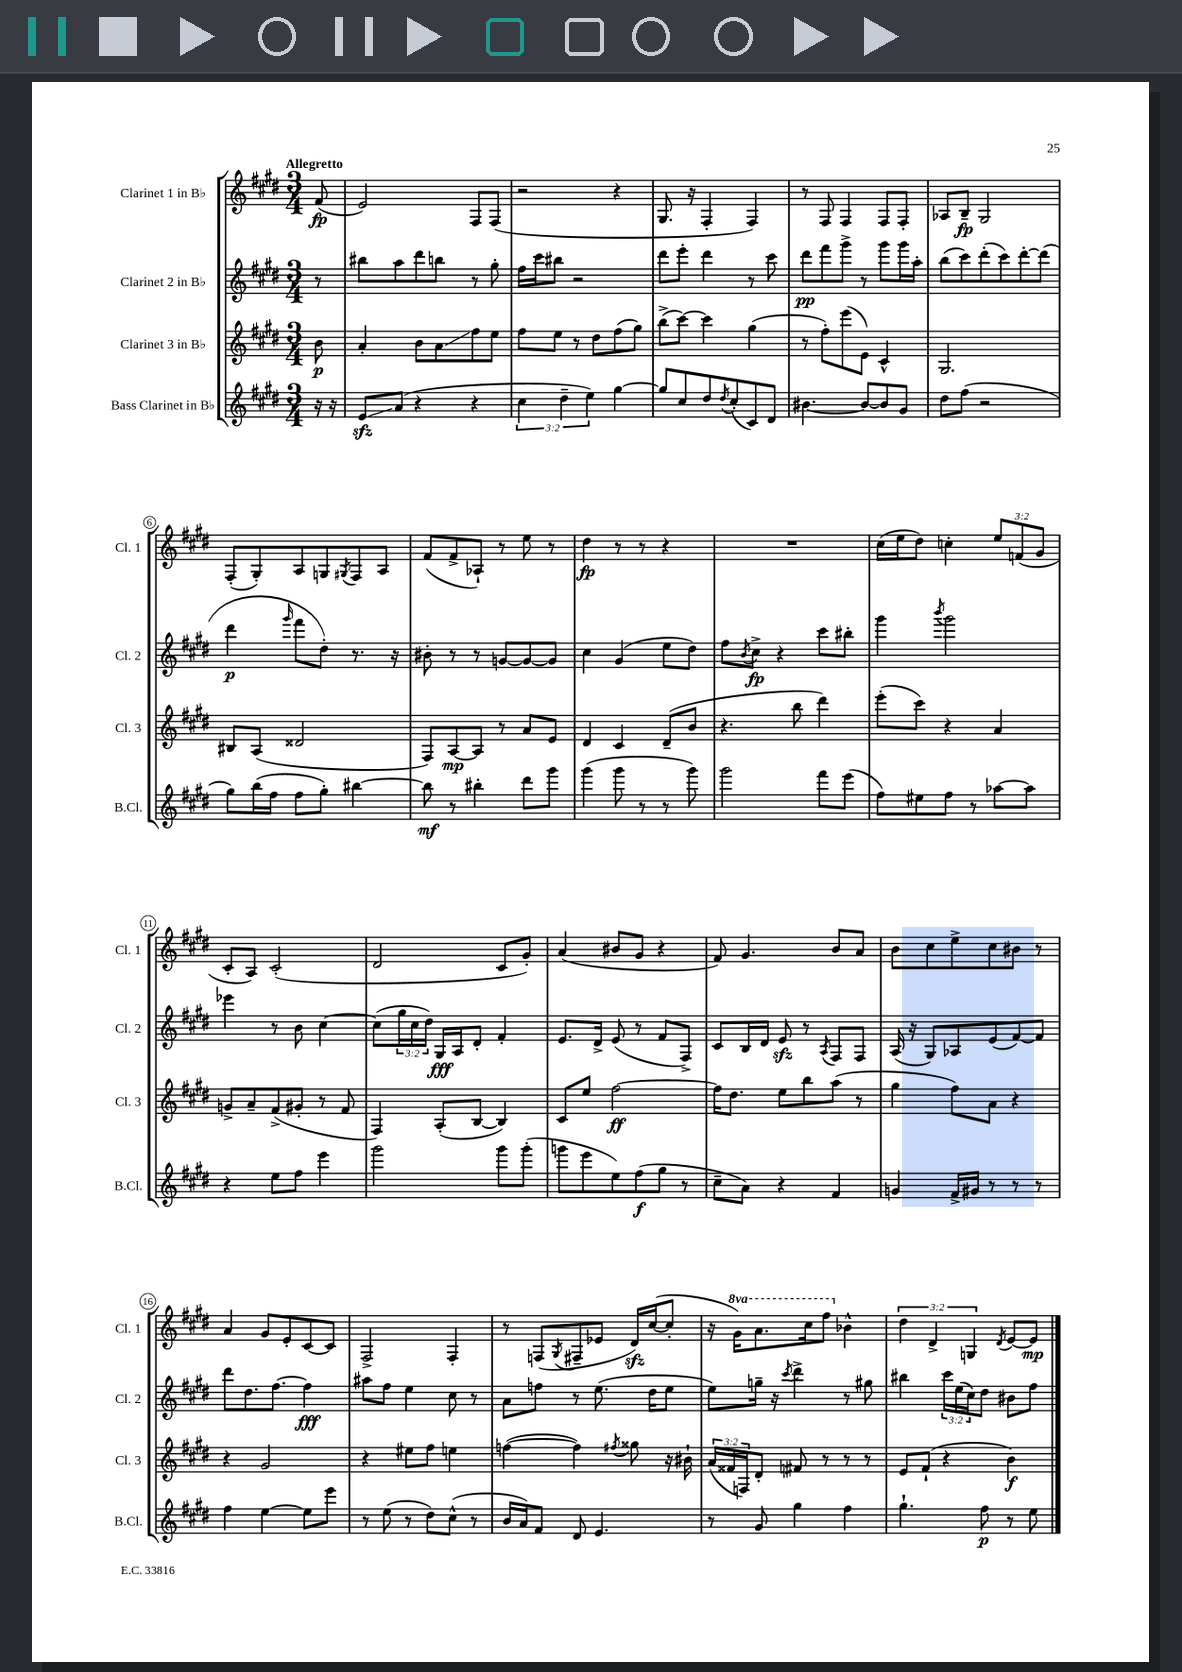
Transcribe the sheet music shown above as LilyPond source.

<<
\new StaffGroup <<
\new Staff = "s0" \with { instrumentName = "Clarinet 1 in Bb" shortInstrumentName = "Cl. 1" } {
    \clef treble \key e \major \numericTimeSignature \time 3/4 \override Staff.TupletNumber.text = #tuplet-number::calc-fraction-text \set Staff.ottavationMarkups = #ottavation-simple-ordinals \partial 8 \tempo "Allegretto"
    fis'8\fp( |
    e'2) fis8 fis8( |
    r2 r4 |
    gis8. r16 fis4-. fis4) |
    r8 fis8 fis4 fis8 fis8-. |
    aes8 b8--\fp gis2 |
    fis8-.( gis8-.) a8 g8 \acciaccatura { gis8 } fis8 a8 |
    fis'8( fis'8-> aes8-!) r8 e''8 r8 |
    dis''4\fp r8 r8 r4 |
    R2. |
    cis''16( e''16 dis''8) c''4-. \tuplet 3/2 { e''8 f'8( gis'8 } |
    cis'8-. a8) cis'2-.( |
    dis'2 cis'8 gis'8-.) |
    a'4( bis'8 gis'8 r4 |
    fis'8) gis'4. b'8 a'8 |
    b'8 cis''8 e''8-> cis''8 bis'8 r8 |
    a'4 gis'8 e'8-. cis'8~ cis'8 |
    fis2-> fis4-. |
    r8 f8( \acciaccatura { gis8 } fis8-- ees'8 dis'16\sfz) cis''16~( cis''8-. |
    r16 \ottava #1 gis''16) a''8. cis'''16 fis'''8 \ottava #0 bes'4-^ |
    \tuplet 3/2 { dis''4 dis'4-> g4 } \acciaccatura { dis'8 } e'8~ e'8\mp \bar "|." |
}
\new Staff = "s1" \with { instrumentName = "Clarinet 2 in Bb" shortInstrumentName = "Cl. 2" } {
    \clef treble \key e \major \numericTimeSignature \time 3/4 \override Staff.TupletNumber.text = #tuplet-number::calc-fraction-text \partial 8
    r8 |
    bis''8 a''8 dis'''8 b''8 r8 gis''8-. |
    fis''16 cis'''16 bis''8 r2 |
    dis'''8 e'''8-. dis'''4 r8 cis'''8 |
    dis'''8\pp fis'''8 gis'''8-> r8 gis'''8 gis'''16 a''16-. |
    b''8( cis'''8) dis'''8-.( cis'''8) dis'''8~-. dis'''8( |
    dis'''4\p \grace { gis'''16 } fis'''8 dis''8-.) r8. r16 |
    bis'8-. r8 r8 g'8~ g'8~ g'8 |
    cis''4 gis'4( e''8 dis''8) |
    fis''8 \acciaccatura { b'8 } cis''8->\fp r4 cis'''8 bis''8-. |
    gis'''4 \acciaccatura { b'''8 } gis'''2 |
    ees'''4 r8 b'8 cis''4~ |
    cis''8( \tuplet 3/2 { gis''16 cis''16 dis''16) } gis16\fff a16 dis'8-. fis'4-. |
    e'8. dis'16-> e'8( r8 fis'8 fis8->) |
    cis'8 b16 dis'16 e'8\sfz r8 \acciaccatura { a8 } fis8 fis8 |
    a16( r16 gis8) aes8 e'8( fis'8~) fis'8 |
    dis'''8 dis''8. fis''8.~ fis''4\fff |
    ais''8 fis''8 e''4 cis''8 r8 |
    a'8 f''8 r8 e''8.( dis''16 e''8 |
    e''8) g''16-- r16 \acciaccatura { cis'''8 } dis'''4-> r8 gis''8 |
    bis''4 \tuplet 3/2 { cis'''16 e''16( cis''16) } dis''8 bis'8 fis''8 \bar "|." |
}
\new Staff = "s2" \with { instrumentName = "Clarinet 3 in Bb" shortInstrumentName = "Cl. 3" } {
    \clef treble \key e \major \numericTimeSignature \time 3/4 \override Staff.TupletNumber.text = #tuplet-number::calc-fraction-text \partial 8
    b'8\p |
    a'4-. b'8 a'8\glissando fis''8 e''8 |
    fis''8 e''8 r8 dis''8 fis''8( gis''8) |
    b''8->( cis'''8~) cis'''4 gis''4( |
    r8 fis''8-.) e'''8( e'8) cis'4-^ |
    gis2. |
    bis8 a8( disis'2 |
    fis8) a8~\mp a8 r8 a'8 e'8 |
    dis'4 cis'4 dis'8--( b'8 |
    r4. b''8 dis'''4) |
    e'''8-.( cis'''8) r4 a'4 |
    g'8-> a'8-- fis'8->( gis'8-. r8 fis'8 |
    fis4) a8-.( b8~ b4) |
    cis'8 e''8 fis''2~\ff |
    fis''16 dis''8. e''8 b''8 a''8( r8 |
    gis''4 fis''8) a'8 r4 |
    r4 gis'2 |
    r4 eis''8 fis''8 e''4 |
    f''4~( f''4) \acciaccatura { fis''8 } gisis''8 r16 bis'16-! |
    \tuplet 3/2 { a'16( fisis'16 f16) } dis'8-. fis'8 r8 r8 r8 |
    e'8 fis'8-!( r4 b'4\f) \bar "|." |
}
\new Staff = "s3" \with { instrumentName = "Bass Clarinet in Bb" shortInstrumentName = "B.Cl." } {
    \clef treble \key e \major \numericTimeSignature \time 3/4 \override Staff.TupletNumber.text = #tuplet-number::calc-fraction-text \partial 8
    r16 r16 |
    e'8\glissando\sfz a'8( r4 r4 |
    \tuplet 3/2 { cis''4 dis''4-- e''4) } gis''4~ |
    gis''8 cis''8 dis''8 \acciaccatura { dis''8 } cis''8-.( cis'8) dis'8 |
    bis'4.~ bis'8~ bis'8 gis'8 |
    dis''8 fis''8( r2 |
    gis''8) b''16( fis''16 fis''8 gis''8-.) bis''4~ |
    bis''8\mf r8 bis''4-. dis'''8 gis'''8 |
    gis'''4( gis'''8 r8 r8 gis'''8) |
    gis'''2 fis'''8 e'''8( |
    fis''8) eis''8 fis''8 r8 aes''8~ aes''8 |
    r4 e''8 fis''8 e'''4 |
    gis'''2 gis'''8 gis'''8-.( |
    g'''8 e'''8 e''8) fis''8\f( gis''8 r8 |
    cis''8-- a'8) r4 fis'4 |
    g'4 fis'16-> gis'16 r8 r8 r8 |
    fis''4 e''4~ e''8 e'''8 |
    r8 e''8( r8 dis''8) cis''8-^( r8 |
    b'16 a'16) fis'8 dis'8 e'4. |
    r8 gis'8 gis''4 fis''4 |
    gis''4.-! fis''8\p r8 e''8 \bar "|." |
}
>>
>>
\layout { \context { \Score \override BarNumber.stencil = #(make-stencil-circler 0.1 0.3 ly:text-interface::print) } }
